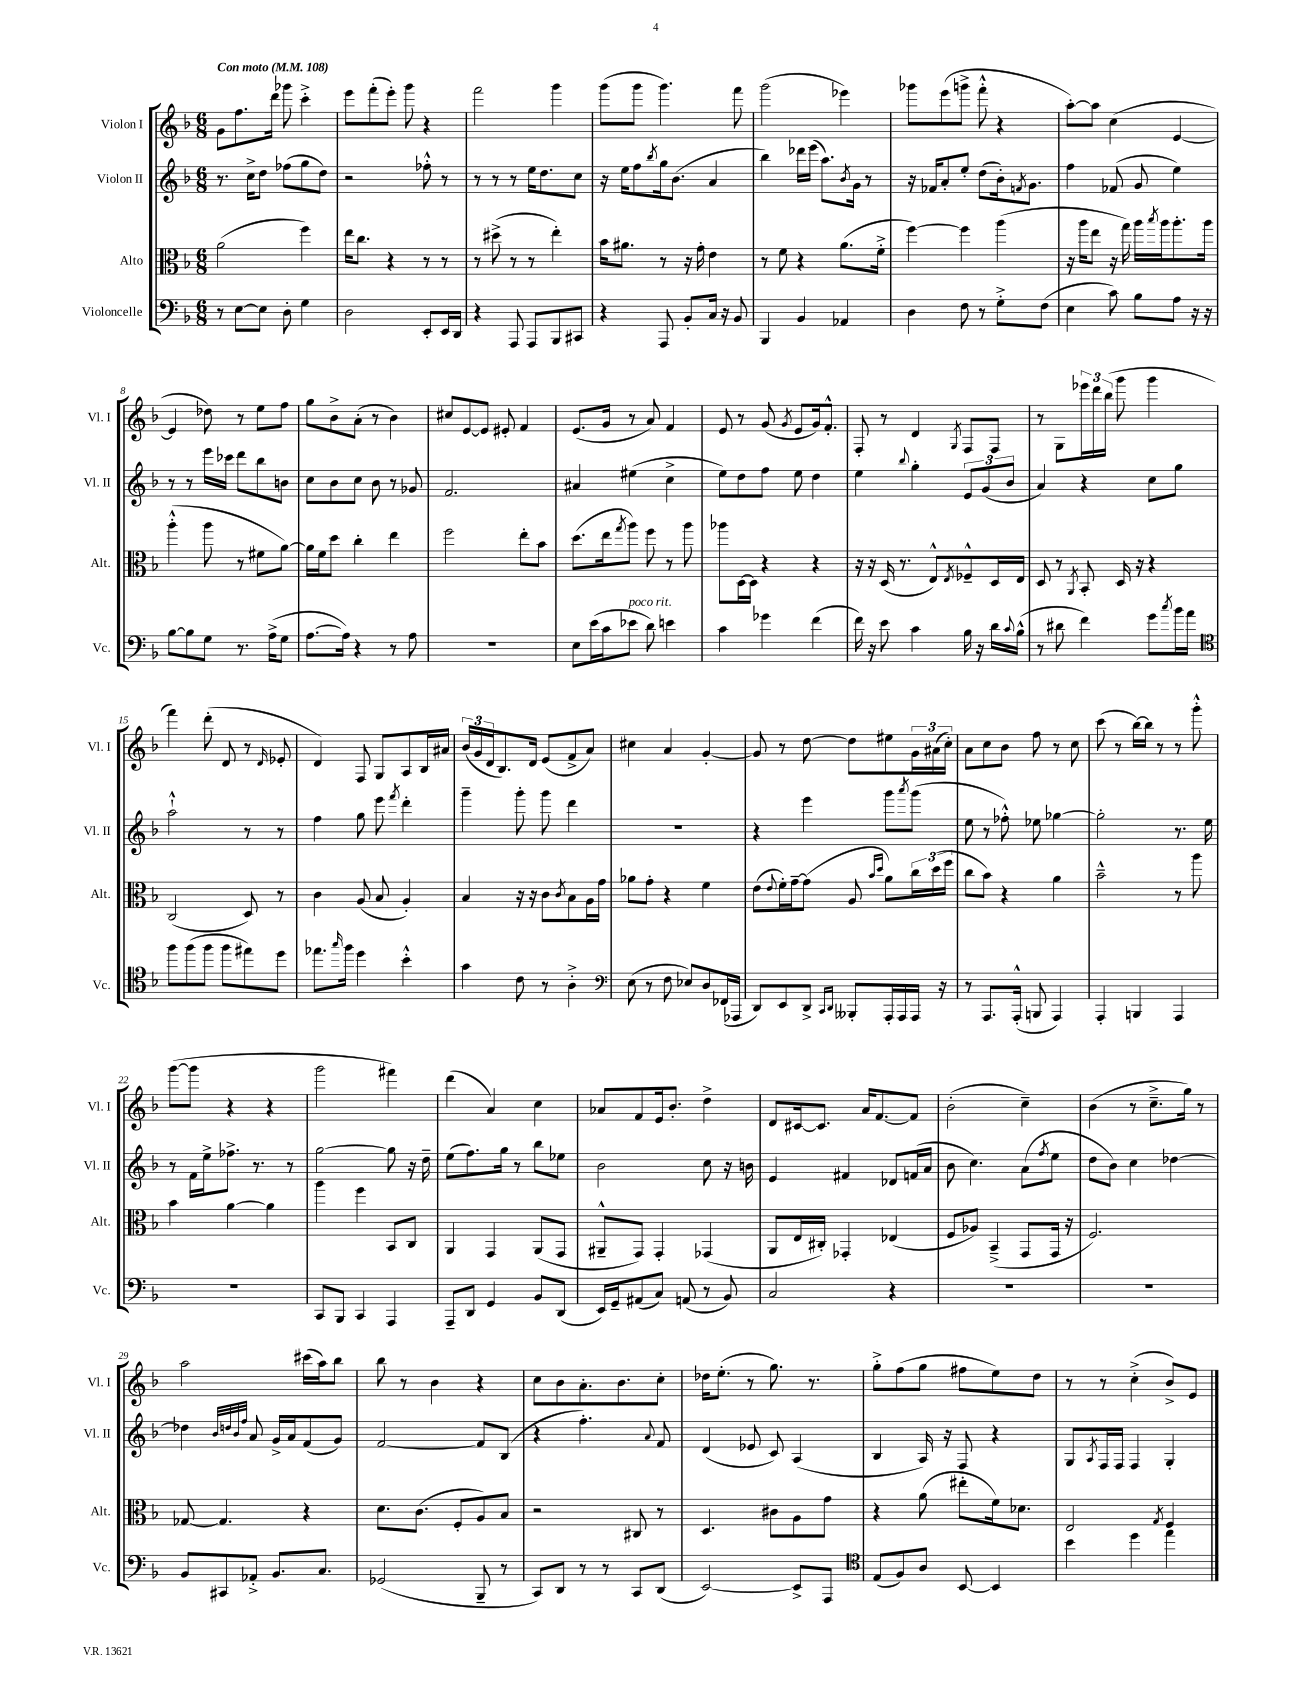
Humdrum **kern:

**kern	**kern	**kern	**kern
*part4	*part3	*part2	*part1
*staff4	*staff3	*staff2	*staff1
*I"Violoncelle	*I"Alto	*I"Violon II	*I"Violon I
*I'Vc.	*I'Alt.	*I'Vl. II	*I'Vl. I
*clefF4	*clefC3	*clefG2	*clefG2
*k[b-]	*k[b-]	*k[b-]	*k[b-]
*M6/8	*M6/8	*M6/8	*M6/8
*MM108	*MM108	*MM108	*MM108
=1	=1	=1	=1
!	!	!	!LO:TX:a:B:t=Con moto
8r	(2a\	8.r	8g\L
[8E\L	.	.	8.ff\
.	.	16cc^\KL	.
8E\J]	.	8dd\J	.
.	.	.	16ddd\Jk
8D'\	.	(8ff-X\L	8ggg-X\
4G\	4ff\)	8gg\	4ccc'^\
.	.	8dd\J)	.
=2	=2	=2	=2
2D\	16ee\KL	2r	8eee\L
.	8.cc\J	.	.
.	.	.	(8fff'\
.	4r	.	8eee'\J)
.	.	.	8ggg\
8EE'/L	8r	8ff-X'^^\	4r
16EE/L	8r	8r	.
16DD/JJ	.	.	.
=3	=3	=3	=3
4r	8r	8r	2fff\
.	(8dd#X^\	8r	.
8AAA/	8r	8r	.
8AAA/L	8r	16ee\KL	.
.	.	8.dd\	.
8BBB-/	4ee'\)	.	4ggg\
8CC#X/J	.	8cc\J	.
=4	=4	=4	=4
4r	16b-\KL	16r	(8ggg\L
.	8.a#X\J	16ee\KL	.
.	.	8ff\	8ggg\J
.	.	8qbb-/	.
8AAA/	8r	16gg\k	4.ggg\)
.	.	(8.b-\J	.
8BB-'/L	16r	.	.
.	16g'\	.	.
16C/Jk	4e\	4a/	.
16r	.	.	.
8BB-/	.	.	8fff\
=5	=5	=5	=5
4BBB-/	8r	4bb-\)	(2ggg\
.	8f\	.	.
4BB-/	4r	16ddd-X\LL	.
.	.	(16eee\JJ	.
.	.	8.aa\L)	.
4AA-X/	(8.a\L	.	4eee-X\)
.	.	8qb-/	.
.	.	16g\Jk	.
.	.	8r	.
.	16f'^\Jk	.	.
=6	=6	=6	=6
4D\	[4ff\)	16r	8ggg-X\L
.	.	16f-X/KL	.
.	.	8a'/	(8eee\
8F\	4ff\]	8ee'/J	8gggn^\J
8r	.	(8dd\L	8fff'^^\
8G'^\L	(4aa\	16b-'\k)	4r
.	.	8qfn/	.
.	.	8.g\J	.
(8F\J	.	.	.
=7	=7	=7	=7
4E\	16r	4ff\	[8aa'\L)
.	16aa\KL	.	.
.	8ee\J	.	8aa\J]
8c\)	16r	(8f-X/	(4cc\
.	16gg\)	.	.
8B-\L	16aa\LL	8g/	.
.	8qbb-/	.	.
.	16aa\J	.	.
8A\J	8.aa'\	4ee\)	[4e/
16r	.	.	.
16r	16aa\Jk	.	.
!!LO:LB:g=z
=8	=8	=8	=8
[8B-\L	(4aa'^^\	8r	4e/]
8B-\]	.	8r	.
8G\J	8aa\	16eee\LL	8dd-X\)
.	.	16ccc-X\JJ	.
8.r	8r	8ddd\L	8r
.	8f#X\L	8bb-\	8ee\L
(16A^\KL	.	.	.
8G\J	[8a\J)	8bn\J	8ff\J
=9	=9	=9	=9
[8.A\L	16a\LL]	8cc\L	8gg\L
.	16f\J	.	.
.	8dd\J	8b-\	8b-^\
16A\Jk])	.	.	.
4r	4cc'\	8cc\J	(8a'\J
.	.	8b-\	8r
8r	4ee\	8r	4b-\)
8A\	.	8g-X/	.
=10	=10	=10	=10
2.r	2ff\	2.f/	8cc#X/L
.	.	.	[8e/
.	.	.	8e/J]
.	.	.	8e#X'/
.	8ee'\L	.	4f/
.	8b-\J	.	.
=11	=11	=11	=11
8E\L	(8.dd\L	4a#X/	(8.e/L
(16e\L	.	.	.
16c\J	16ee\k	.	16g/Jk
.	8qgg/	.	.
!LO:TX:a:i:t=poco rit.	!	!	!
8e-X\J	8aa\J)	(4ee#X\	8r
8d\)	8ff\	.	8a/)
4en\	8r	4cc^\	4f/
.	8aa\	.	.
=12	=12	=12	=12
4c\	8aa-X\L	8ee\L)	8e/
.	[16D\L	8dd\	8r
.	16D\JJ]	.	.
4g-X\	4r	8ff\J	(8g/
.	.	.	8qg/
.	.	8ee\	8e/L
(4f\	4r	4dd\	16g/k)
.	.	.	8.f'^^/J
=13	=13	=13	=13
16f\)	16r	4ee\	8F'/
16r	16r	.	.
8e\	(16D/	.	8r
.	8.r	.	.
.	.	8qqbb-/	.
4c\	.	4gg'\	4d/
.	8E^^/L)	.	.
.	8qE/	.	8qG/
16B-\	8F-X~^^/	12e/L	8F/L
16r	.	.	.
.	.	(12g/	.
16d\LL	16D/L	.	8F/J
.	.	12b-/J	.
8qqc/	.	.	.
(16B-^^\JJ	16E/JJ	.	.
=14	=14	=14	=14
8r	8D/	4a/)	8r
8d#X\	8r	.	8G\L
.	8qAA/	.	.
4f\)	8BB-'/	4r	24eee-X\L
.	.	.	24ddd\
.	.	.	(24bb-\JJ
.	16D/	.	8ggg\
.	16r	.	.
8g\L	4r	8cc\L	4ggg\
8qcc/	.	.	.
16b-\L	.	8gg\J	.
16a\JJ	.	.	.
!!LO:LB:g=z
=15	=15	=15	=15
*clefC4	*	*	*
8ff\L	(2C/	2aa`^^\	4fff\)
(8ff\	.	.	.
8ff\J	.	.	(8ddd'\
8ff\L	.	.	8d/
8ee#X\)	8D/)	8r	8r
.	.	.	16qqd/
8dd\J	8r	8r	8e-X'/
=16	=16	=16	=16
8.ee-X\L	4c\	4ff\	4d/)
16qqgg/	.	.	.
16ff\Jk	.	.	.
4dd\	(8A/	8gg\	8F/
.	8B-/	8eee\	8G/L
.	.	8qfff/	.
4b-'^^\	4A'/)	4ddd'\	8A/
.	.	.	16B-/L
.	.	.	16a#X/JJ
=17	=17	=17	=17
4g\	4B-/	4ggg~\	(24b-/LL
.	.	.	24g/
.	.	.	24d/J
.	.	.	8.B-/)
8c\	16r	8ggg'\	.
.	16r	.	16d/Jk
8r	8c\L	8ggg\	(8e/L
.	8qc/	.	.
4A'^\	8B-\	4ddd\	8f^/
.	16A\L	.	8a/J)
.	16g\JJ	.	.
=18	=18	=18	=18
*clefF4	*	*	*
(8E\	8a-X\L	2.r	4cc#X\
8r	8g'\J	.	.
8F\	4r	.	4a/
8E-X/L)	.	.	.
8D/	4f\	.	[4g'/
(16FF-X/L	.	.	.
16AAA-X/JJ	.	.	.
=19	=19	=19	=19
8DD/L)	(8e\L	4r	8g/]
.	8qqe/	.	.
8EE/	16f'\L)	.	8r
.	[16g~\J	.	.
8DD^/J	(8g\J]	4eee\	[8dd\
16qqCC/LL	.	.	.
16qqDD/JJ	.	.	.
8BBB--X'/L	8A/	.	8dd\L]
.	16qqb-/LL	.	.
.	16qqdd/JJ	.	.
16AAA'/L	8a\L)	8ggg\L	8ee#X\
16AAA/	.	.	.
.	.	8qaaa/	.
16AAA/JJ	24cc\L	(8ggg\J	24g\L
.	(24dd\	.	(24a#X\
16r	.	.	.
.	24ff\JJ	.	24cc'\JJ)
=20	=20	=20	=20
8r	8cc\L	8ee\	8a\L
8.AAA/L	8b-\J)	8r	8cc\
.	4r	8ff-X'^^\)	8b-\J
(16AAA'^^/Jk	.	.	.
8BBBn/	.	8ee-X\	8ff\
4AAA/)	4a\	[4gg-X\	8r
.	.	.	8cc\
=21	=21	=21	=21
4AAA'/	2b-~^^\	2gg-'\]	(8ccc\
.	.	.	8r
4BBBn/	.	.	[16bb-\LL)
.	.	.	16bb-\JJ]
.	.	.	8r
4AAA/	8r	8.r	8r
.	8aa\	.	8ggg'^^\
.	.	16ee\	.
!!LO:LB:g=z
=22	=22	=22	=22
2.r	4b-\	8r	([8ggg\L
.	.	16f\LL	8ggg\J]
.	.	16ee^\J	.
.	[4a\	8.ff-X^\J	4r
.	.	8.r	.
.	4a\]	.	4r
.	.	8r	.
=23	=23	=23	=23
8CC/L	4aa\	[2gg\	2ggg\
8BBB-/J	.	.	.
4CC/	4ff\	.	.
4AAA/	8BB-/L	8gg\]	4fff#X\)
.	8C/J	16r	.
.	.	16dd~\	.
=24	=24	=24	=24
8AAA~/L	4AA/	(8ee\L	(4ddd\
8DD/J	.	8.ff\)	.
4GG/	4GG/	.	4a/)
.	.	16gg\Jk	.
.	.	8r	.
8BB-/L	(8AA/L	8bb-\L	4cc\
(8DD/J	8GG/J	8ee-X\J	.
=25	=25	=25	=25
16EE/LL)	8AA#X~^^/L	2b-\	8a-X/L
16GG~/J	.	.	.
(8AA#X/	8GG/J)	.	8f/
8C/J)	4GG'/	.	16e/k
.	.	.	8.b-'/J
(8AAn/	.	.	.
8r	(4GG-X/	8cc\	4dd^\
8BB-/)	.	16r	.
.	.	16bn\	.
=26	=26	=26	=26
2C/	8AA/L	4e/	8d/L
.	16E/L	.	[16c#X/k
.	16C#X'/JJ)	.	8.c#/J]
.	4GG-X'/	4f#X/	.
.	.	.	16a/KL
.	.	.	[8.f/
4r	(4E-X/	8d-X/L	.
.	.	(16fn/L	8f/J]
.	.	16a/JJ	.
=27	=27	=27	=27
2.r	8F/L	8b-\	(2b-'\
.	8A-X/J)	4.cc\)	.
.	(4BB-~^/	.	.
.	8GG/L	(8a\L	4cc~\)
.	.	8qff/	.
.	16GG/Jk	8ee\J	.
.	16r	.	.
=28	=28	=28	=28
2.r	2.F/)	8dd\L	(4b-\
.	.	8b-\J)	.
.	.	4cc\	8r
.	.	.	8.cc~^\L
.	.	[4dd-X\	.
.	.	.	16gg\Jk)
.	.	.	8r
!!LO:LB:g=z
=29	=29	=29	=29
8BB-/L	[8G-X/	4dd-X\]	2aa\
8CC#X/	4.G-/]	.	.
.	.	32qqb-/LLL	.
.	.	32qqddn/	.
.	.	32qqb-/	.
.	.	32qqff/JJJ	.
8AA-X'^/J	.	8a/	.
8.BB-/L	.	16g^/LL	.
.	.	16a/J	.
.	4r	(8f/	(16ccc#X\LL
8.C/J	.	.	16aa\J)
.	.	8g/J)	8bb-\J
=30	=30	=30	=30
(2GG-X/	8.d\L	[2f/	8bb-\
.	.	.	8r
.	(8.c\J	.	.
.	.	.	4b-\
.	8F'/L	.	.
8BBB-~/	8A/)	8f/L]	4r
8r	8B-/J	(8B-/J	.
=31	=31	=31	=31
8CC/L)	2r	4r	8cc\L
8DD/J	.	.	8b-\
8r	.	4.ff'\)	8.a'\
8r	.	.	.
.	.	.	8.b-\
8CC/L	8C#X/	.	.
.	.	8qqa/	.
(8DD/J	8r	8f/	8cc'\J
=32	=32	=32	=32
[2EE/)	4.D/	(4d/	16dd-X\KL
.	.	.	(8.ee'\J
.	.	8e-X/	8r
.	8c#X\L	8c/)	8.gg\)
8EE^/L]	8A\	(4A/	.
.	.	.	8.r
8AAA/J	8g\J	.	.
=33	=33	=33	=33
*clefC4	*	*	*
(8E/L	4r	4B-/	8gg'^\L
8F/)	.	.	(8ff\
8A/J	(8a\	16A/)	8gg\J
.	.	16r	.
[8BB-/	8ee#X'\L	8F/	8ff#X\L
4BB-/]	16f\k)	4r	8ee\)
.	8.d-X\J	.	.
.	.	.	8dd\J
=34	=34	=34	=34
4b-\	2E/	8G/L	8r
.	.	8qA/	.
.	.	16F/L	8r
.	.	16F/JJ	.
4dd\	.	4F/	(4cc'^\
.	8qG/	.	.
4ee\	4F/	4G'/	8b-^/L)
.	.	.	8e/J
==	==	==	==
*-	*-	*-	*-
